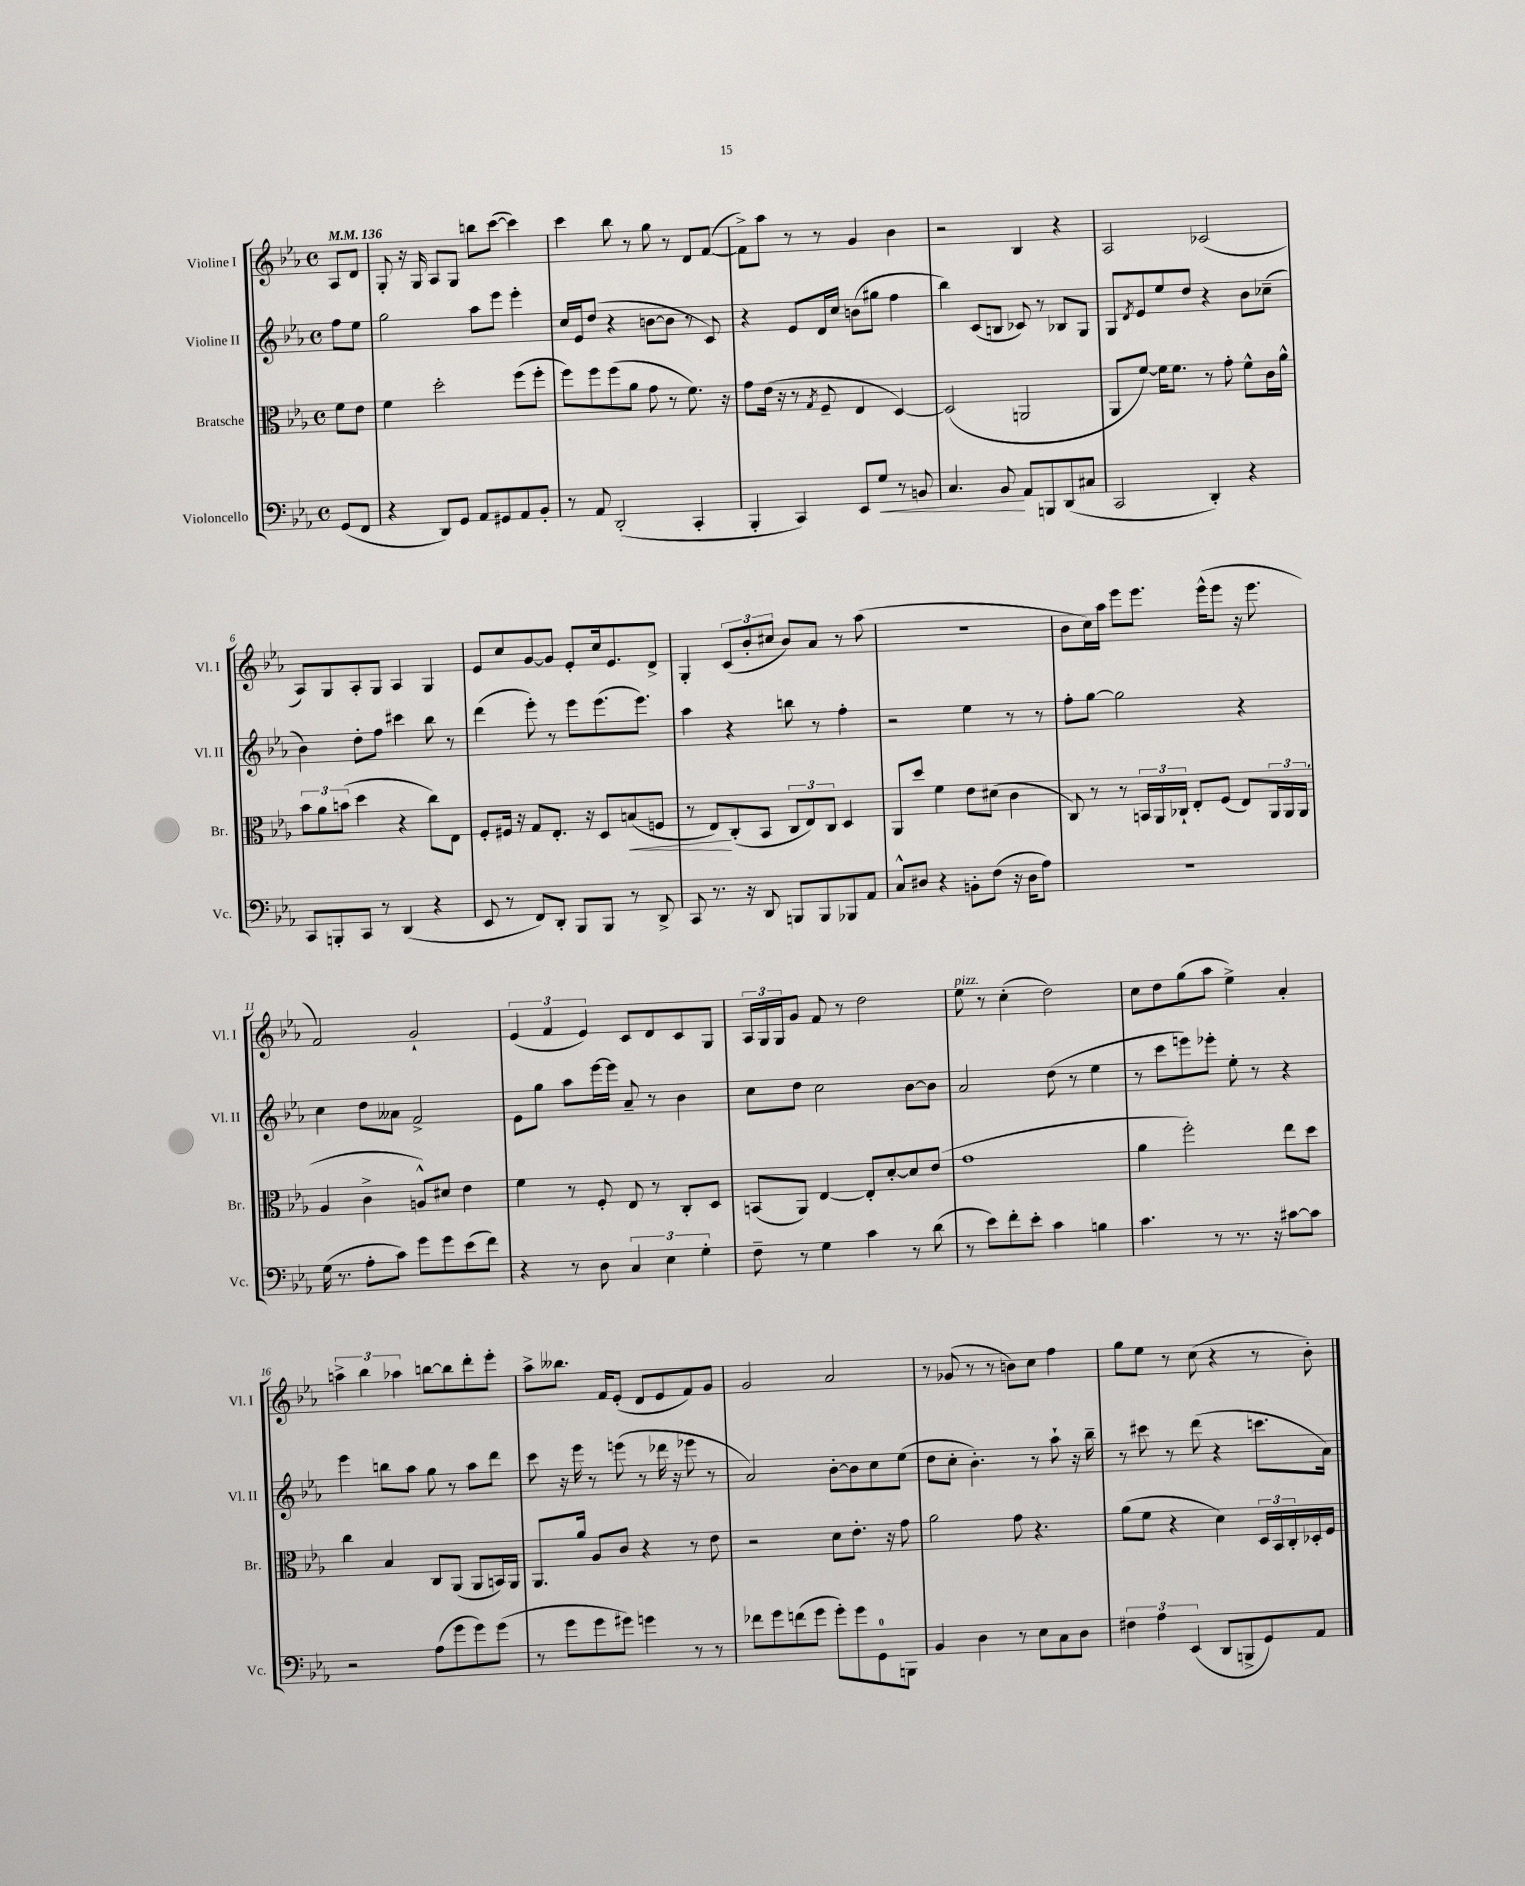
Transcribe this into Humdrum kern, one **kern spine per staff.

**kern	**kern	**kern	**kern
*staff4	*staff3	*staff2	*staff1
*clefF4	*clefC3	*clefG2	*clefG2
*k[b-e-a-]	*k[b-e-a-]	*k[b-e-a-]	*k[b-e-a-]
*M4/4	*M4/4	*M4/4	*M4/4
*met(c)	*met(c)	*met(c)	*met(c)
*MM136	*MM136	*MM136	*MM136
(8GG	8f	8ff	8A-
8FF	8e-	8ee-	8d
=	=	=	=
4r	4f	2gg	8G'
.	.	.	16r
.	.	.	16G
8DD)	2dd'	.	8A-
8GG	.	.	8G
8AA-	.	8aa-	8bb
8GG#	.	8eee-	([8ccc
8AA-	(8ff	4eee-'	4ccc])
8BB-'	8ff'	.	.
=	=	=	=
8r	8ff)	16cc	4ccc
.	.	16e-	.
8AA-	8ff	(8dd	.
(2DD'	(8ff	4r	8bb-
.	8a-	.	8r
.	8g	[8b	8gg
.	8r	8b]	8r
4CC'	8.f)	8r	8d
.	.	8c)	([8f
.	16r	.	.
=	=	=	=
4BBB-'	8g	4r	8f^])
.	(16e-	.	8aa-
.	16r	.	.
4CC)	8r	8e-	8r
.	8qG	.	.
.	8F~	16d	8r
.	.	16cc	.
8EE-	4E-	(8b	4g
8G	.	8gg#	.
8r	[4D)	4ff	4b-
8BB	.	.	.
=	=	=	=
4.C	(2D]	4bb-)	2r
.	.	(8c	.
8BB-	.	8B	.
8AA-	2AA	8c-)	4B-
8BBB	.	8r	.
(8DD	.	8B-	4r
8C#	.	8G	.
=	=	=	=
2CC	8AA-	8G	2A-
.	.	8qd	.
.	[8f)	8e-	.
.	16f]	8ee-	.
.	8.f	.	.
.	.	8dd	.
4DD')	8r	4r	(2c-
.	8g'	.	.
4r	8f^^	8b-	.
.	16c	(8cc-~	.
.	16a-^^	.	.
=	=	=	=
8CC	12b-	4b-)	8A-)
.	12a-	.	.
8BBB'	.	.	8G
.	(12b	.	.
8CC	4dd	8dd'	8A-'
8r	.	8ff	8G
(4DD	4r	4ccc#	4A-
4r	8cc)	8bb-	4G
.	8E-	8r	.
=	=	=	=
8EE-	8F'	(4ddd	8e-
8r	16F#	.	8cc
.	16r	.	.
8FF)	8G	8eee-')	[8g
8DD'	8.E-'	8r	8g]
8BBB-	.	8eee-	8e-'
.	16r	.	.
8BBB-	8D	(8.eee-	16cc
.	.	.	8.e-
8r	(8B	.	.
.	.	8.eee-)	.
8DD^	8F	.	8d^
=	=	=	=
8CC	8r	4aa-	4G'
8.r	8E-)	.	.
.	(8C'	4r	(12c
16r	.	.	.
.	.	.	12b-'
8DD	8BB-	.	.
.	.	.	12cc#
8BBB	12C	8bb	8b-)
.	12E-)	.	.
8BBB	.	8r	8a-
.	12C	.	.
8BBB-	4D	4ff'	8r
8AA-	.	.	(8aa-
=	=	=	=
8C^^	8AA-	2r	1r
8D#	8dd	.	.
4r	4f	.	.
8BB'	8e-	4ee-	.
(8F	(8d#	.	.
16r	4c	8r	.
16D#	.	.	.
8A-)	.	8r	.
=	=	=	=
1r	8C)	8ff'	8b-
.	8r	[8gg	16cc)
.	.	.	16aa-
.	8r	2gg]	8eee-
.	24BB	.	8.eee-
.	24AA-	.	.
.	24C-`	.	.
.	8E-'	.	.
.	.	.	(16eee-^^
.	(8F	.	8eee-
.	8E-)	4r	16r
.	.	.	8.eee-
.	24AA-	.	.
.	24AA-	.	.
.	(24AA-	.	.
=	=	=	=
(16G	4A-	4cc	2f)
8.r	.	.	.
8A-'	4c^	8dd	.
8c)	.	8a--	.
8g	8A^^)	2f^	2g`
8g	8d#	.	.
(8e-	4e-	.	.
8f)	.	.	.
=	=	=	=
4r	4f	8e-	(6e-
.	.	8gg	.
.	.	.	6f
8r	8r	8aa-	.
.	.	.	6e-)
8D	8F'	[16eee-	.
.	.	16eee-]	.
6C	8E-	8a-~	8c
.	8r	8r	8d
6E-	.	.	.
.	8C'	4b-	8c
6G'	.	.	.
.	8D	.	8G
=	=	=	=
8F~	(8BB	8cc	24A-
.	.	.	24G
.	.	.	24G
8r	8AA-)	8dd	8g
4G	[4E-	2cc	8f
.	.	.	8r
4c	8E-']	.	2dd
.	[8d'	.	.
8r	8d]	[8b-	.
(8d	(8e-	8b-]	.
=	=	=	=
8r	1g	2a-	8ee-
8e-)	.	.	8r
8f'	.	.	(4cc'
8e-'	.	.	.
4c	.	(8dd	2dd)
.	.	8r	.
4B	.	4ee-	.
=	=	=	=
4.c	4a-	8r	8cc
.	.	8ccc	8dd
.	2ff')	8eee)	(8gg
8r	.	8eee-'	8aa-
8.r	.	8ee-'	4ee-^)
.	.	8r	.
16r	.	.	.
[8c#	8ee-	4r	4a-'
8c#]	8dd	.	.
=	=	=	=
2r	4cc	4eee-	6aa^
.	.	.	6bb-
.	4B-	8bb	.
.	.	.	6aa-
.	.	8aa-	.
(8A-	8C	8gg	[8bb
8g	(8AA-	8r	8bb]
8g)	8AA-	8aa-	8ddd'
(8g	16BB)	8ddd	8eee-'
.	16AA-	.	.
=	=	=	=
8r	8.AA-	8ccc	8aa-^
8g	.	16r	8.bb--
.	16a-	16eee-	.
8g	8A-	8r	.
.	.	.	16f
8g#)	8c	(8eee	(8e-'
4g	4r	8r	8d
.	.	16ddd-	8e-
.	.	16r	.
8r	8r	8eee-	8f)
8r	8e-	8r	8g
=	=	=	=
8f-	2r	2a-)	2g
8g	.	.	.
(8f	.	.	.
8g	.	.	.
8g')	8d	[8b-'	2a-
8g	8.e-'	8b-]	.
8GG	.	8cc	.
.	16r	.	.
8BBB	8g	(8ee-	.
=	=	=	=
4BB-	2a-	8dd	8r
.	.	8cc'	(8g-
4D	.	4.b-')	8r
.	.	.	8r
8r	8g	.	8b)
8E-	4.r	8r	8cc
8C	.	8aa-`	4ff
8D	.	16r	.
.	.	16bb-~	.
=	=	=	=
6F#	(8a-	8r	8gg
.	8f	8ccc#	8ee-
6A-	.	.	.
.	4r	8r	8r
(6EE-	.	.	.
.	.	(8ddd	(8cc
8DD	4d)	4r	4r
8BBB^	.	.	.
8GG)	24D	8.ccc	8r
.	24BB-	.	.
.	24C'	.	.
8AA-	16D-'	.	8b-')
.	16F	16a-)	.
==	==	==	==
*-	*-	*-	*-
